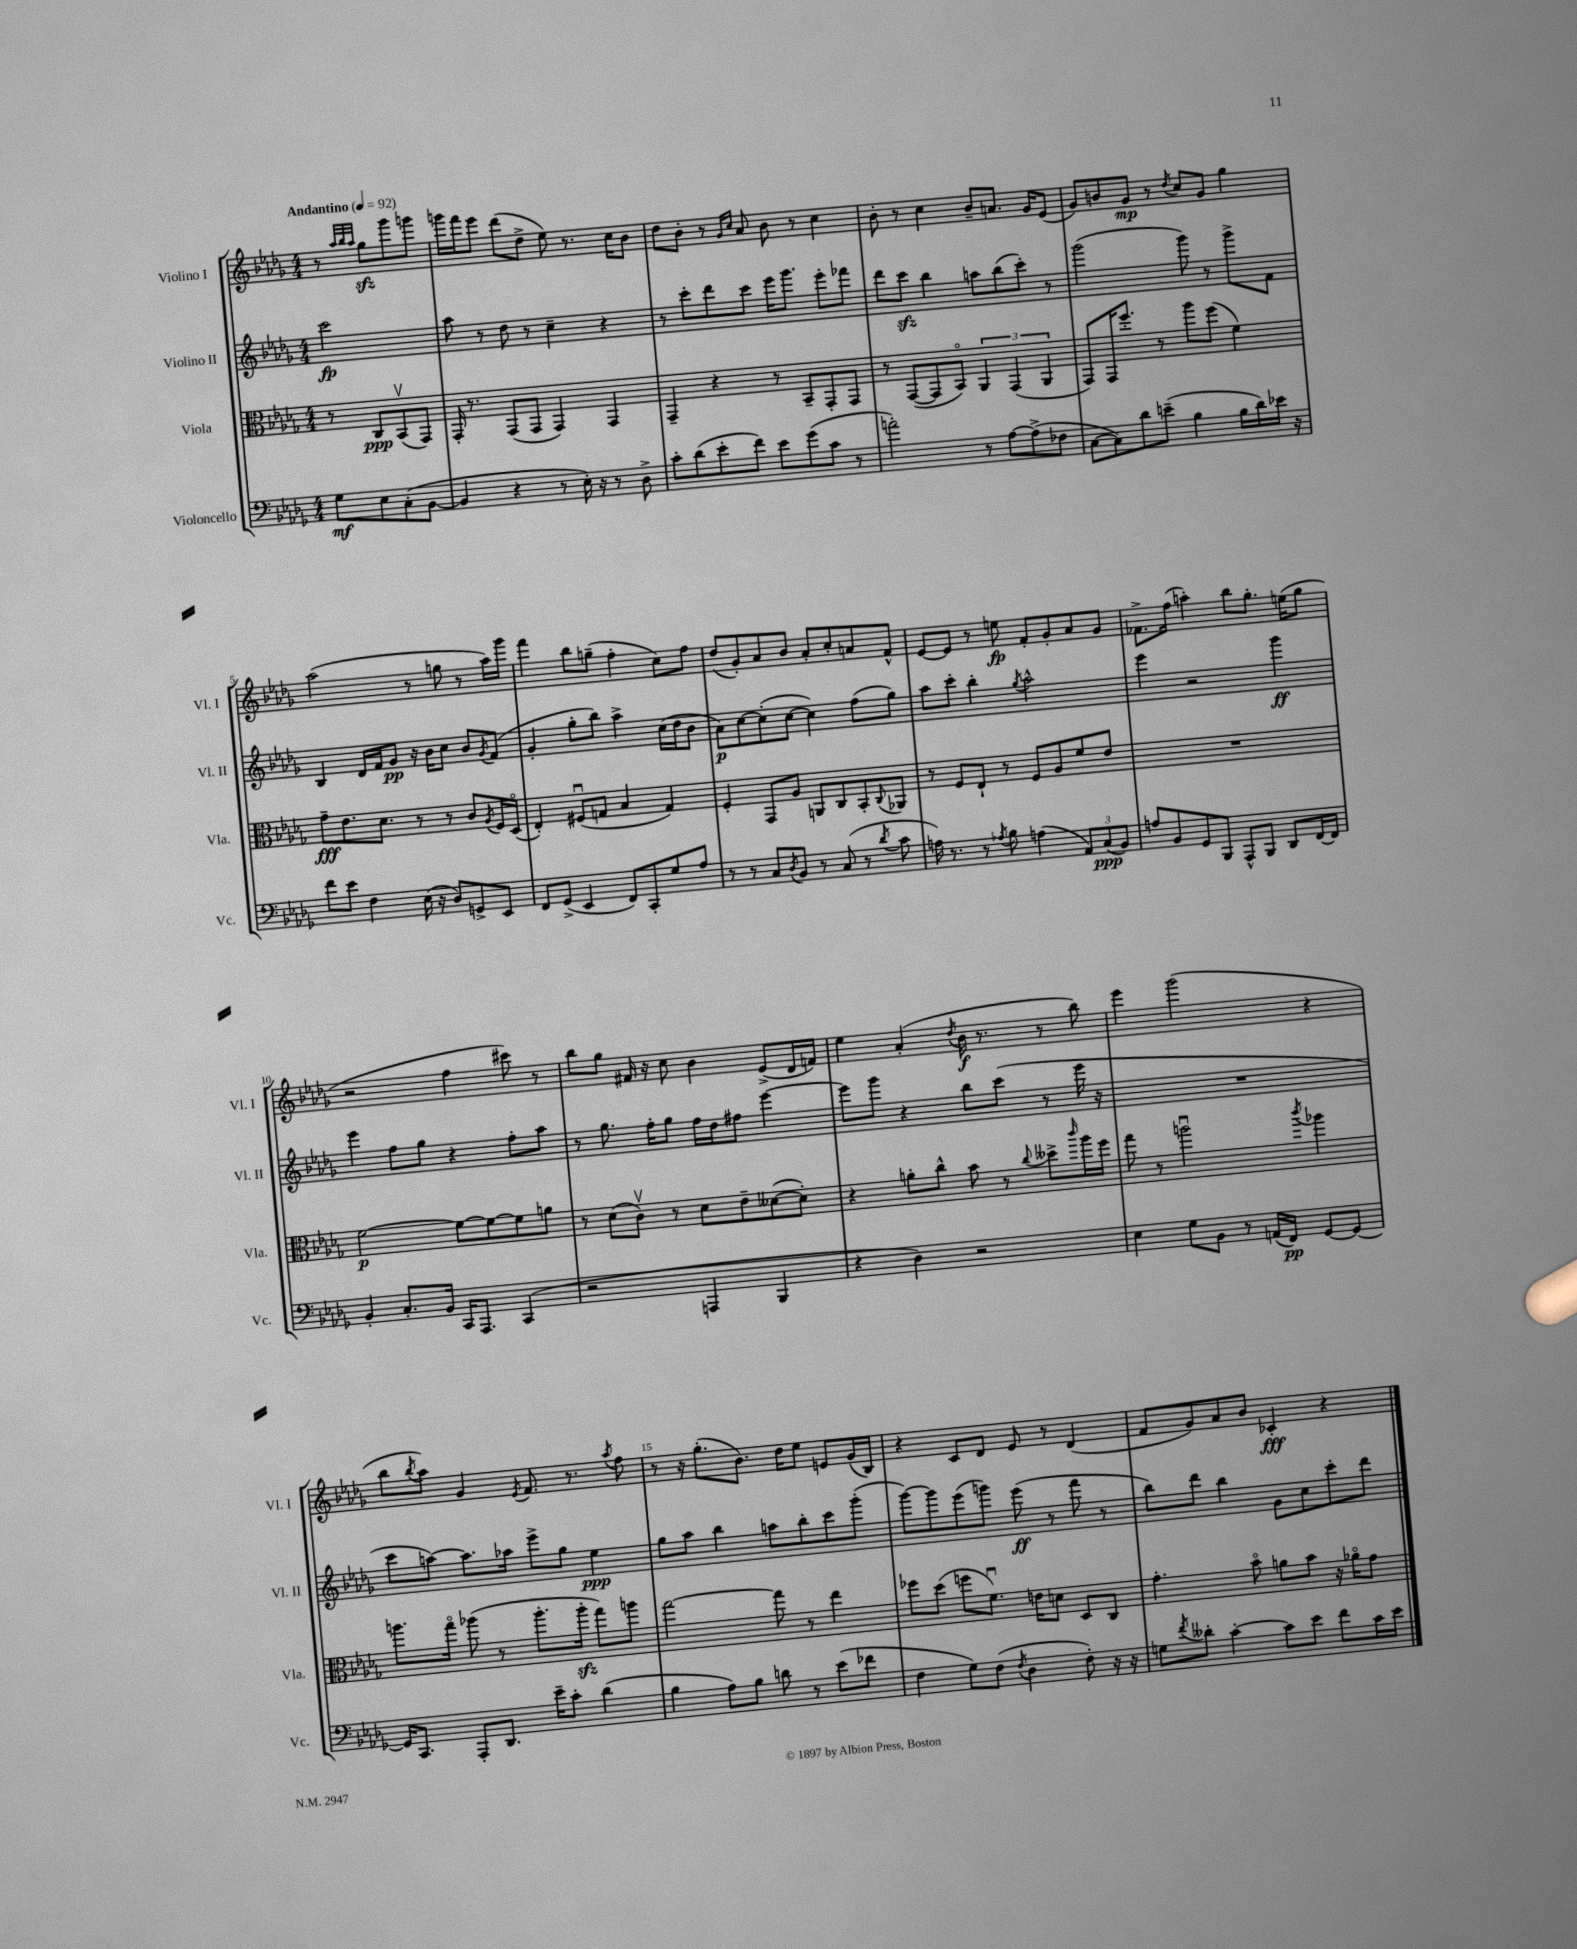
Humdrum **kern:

**kern	**kern	**kern	**kern
*staff4	*staff3	*staff2	*staff1
*clefF4	*clefC3	*clefG2	*clefG2
*k[b-e-a-d-g-]	*k[b-e-a-d-g-]	*k[b-e-a-d-g-]	*k[b-e-a-d-g-]
*M4/4	*M4/4	*M4/4	*M4/4
*MM92	*MM92	*MM92	*MM92
8G-	8r	2ccc	8r
.	.	.	32qqaa-
.	.	.	32qqbb-
.	.	.	32qqaa-
8E-	8C	.	8gg-
(8C'	(8BB-v	.	8ggg-
[8BB-	8GG-)	.	8ggg
=	=	=	=
4BB-]	16GG-'	8aa-	16ggg
.	8.r	.	16fff
.	.	8r	8eee-
4r	(8GG-	8dd-	(8ddd-
.	8GG-	8r	8dd-^
8r	4GG-)	4cc~	8ee-)
16E-')	.	.	8.r
16r	.	.	.
8r	4GG-	4r	.
.	.	.	16cc
8D-^	.	.	8b-
=	=	=	=
8c'	4GG-~	8r	8dd-
(8d-	.	8ccc'	8b-'
8e-'	4r	8ddd-	8r
.	.	.	16qqg-
.	.	.	16qqcc
8f)	.	8ccc	8a-
8e-	8r	16eee-	8b-
.	.	8.ggg-	.
(8g-	8BB-~	.	8r
8c	8GG-'	8eee-'	4cc
8r	8GG-	8fff-	.
=	=	=	=
2a')	8r	8ddd-	8b-'
.	([8GG-	8ccc	8r
.	8GG-]	4bb-	4cc
.	8BB-o)	.	.
8r	6AA-	8aa	8b-~
[8A-	.	(8bb-	8.a
.	(6GG-	.	.
(8A-^]	.	8ccc')	.
.	.	.	16g-
.	6AA-	.	.
8F-	.	8r	(8e-
=	=	=	=
[8C	8GG-)	(2ggg-	8g-)
8C])	16GG-	.	8b
.	8.ff'	.	.
8d-	.	.	8g-
(8e~	8r	.	8r
.	.	.	8qdd-
4B-	8aa-	8ggg-)	8cc
.	(8ff	8r	8g-
16B-	4f)	8ggg-^	4gg-
16d-)	.	.	.
16e-	.	8f	.
16r	.	.	.
=	=	=	=
8f	8g-~	4B-	(2aa-
8e-	8.e-	.	.
4F	.	16d-	.
.	8.d-	16f	.
.	.	8g-	.
(16E-	8r	16r	8r
16r	.	16b-	.
8D-)	8r	8cc	8gg
8GG^	8c	8b-	8r
.	8qA-	8qg-	.
8EE-	16F	(8f	16aa-)
.	(16D-o	.	16ggg-
=	=	=	=
8FF	4E-')	4g-'	4fff
(8GG-^	.	.	.
4EE-	(8F#u	8gg-'	8bb-
.	8G	8bb-)	(8gg~
8FF)	4B-	4aa-^	4ff'
8CC'	.	.	.
8G-	4G)	(16cc	8cc)
.	.	16dd-	.
8A-	.	8b-	8ff
=	=	=	=
8r	4F'	8a-)	(8dd-
8r	.	[8cc	8g-')
8C	8GG-	(8cc']	8a-
8qD-	.	.	.
8BB-	8A-	[8cc	8b-
8r	8AA	4cc])	8a-'
(8C	8C	.	8cc'
8r	8BB-'	(8ff	8a
8qd-	8qqC	.	.
8c	8AA-	8gg-)	8f^^
=	=	=	=
16A)	8r	8aa-	[8e-
8.r	.	.	.
.	8F	8ccc'	8e-]
8r	8E-`	4bb-'	8r
8qA-	.	.	.
8B-	8r	.	8ee
.	.	8qgg-	.
(4A	8F	2aa-^^	8f'
.	8A-	.	8g-'
12AA-)	8f	.	8a-
(12C	.	.	.
.	8e-	.	8g-
12BB-)	.	.	.
=	=	=	=
8A	1r	4eee-	8.f-^
8BB-	.	.	.
.	.	.	(16ff
8GG-	.	2r	4aa')
8BBB-	.	.	.
8AAA-^^	.	.	8bb-
8BBB-	.	.	8.gg-'
8DD-	.	4ggg-	.
.	.	.	(16ee
[16FF	.	.	8gg-
16FF]	.	.	.
=	=	=	=
4BB-'	[2f	4eee-	2r
8.C'	.	8ff	.
.	.	8gg-	.
16BB-	.	.	.
16CC	8f_	4r	4ff
8.AAA-	.	.	.
.	8f_	.	.
(4CC	8f]	8ff'	8ccc#)
.	8a	8aa-	8r
=	=	=	=
2r	8r	8r	8bb-
.	(8d-	8.gg-	8gg-
.	8cv)	.	16f#
.	.	16ff'	16r
.	8r	8gg-	8cc
4AAA	8d-	16ff	4b-
.	.	16dd-	.
.	8e-~	8ff#	.
4BBB-	([8d--	[4eee-	(8e-^
.	8d--'])	.	16d-
.	.	.	16f)
=	=	=	=
4r	4r	8eee-]	4ee-
.	.	8ggg-	.
4D-)	8a'	4r	(4a-'
.	8cc^^	.	.
.	.	.	8qdd-
2r	8b-	8bb-	16b-
.	.	.	8.r
.	8r	(8ccc	.
.	8qqcc	.	.
.	8dd--^	8r	8r
.	16qqccc	.	.
.	16aa-	16eee-	8bb-)
.	16ff	16r	.
=	=	=	=
4E-	8gg-	1r	4eee-
.	8r	.	.
8G-	2aau	.	(2ggg-
8BB-	.	.	.
8r	.	.	.
(16AA	.	.	.
16FF)	.	.	.
.	8qccc	.	.
[8GG-	4aa-	.	4r
8GG-_	.	.	.
=	=	=	=
16GG-]	8.aa	8ccc	8bb-
8.CC	.	.	.
.	.	.	8qbb-
.	.	[8aa)	8aa-)
.	16gg-o	.	.
8AAA-'	(8aa-	8.aa]	4g-
8.DD-	8r	.	.
.	.	16aa-	.
.	.	.	8qe-
.	8.aa-'	8eee-^	8.f
16e-~	.	.	.
8c'	.	8gg-	.
.	16aa-'	.	8.r
(4d-	8gg-)	4ee-	.
.	.	.	8qaa-
.	8aa	.	8ff
=	=	=	=
4B-	[2gg-	8gg-	8r
.	.	8aa-	16r
.	.	.	(8.gg-'
8A-)	.	4bb-	.
8B-	.	.	8.b-)
8d	8gg-]	8aa	.
.	.	.	16dd-
8r	8r	8bb-'	8ee-
(8e-	4ee-	8ccc	8e
8f-	.	(8ggg-'	(16g-
.	.	.	16B-)
=	=	=	=
4F	8ff-	[8ggg-)	4r
.	(8dd-	8ggg-]	.
8G-)	8ff	(8eee-	8c
(8F	8.fu)	8ggg)	8d-
8qF	.	.	.
4D-	.	(8eee-	8e-
.	16e	.	.
.	8d	8r	8r
8F')	8D-	8fff	(4d-
16r	8C	8r	.
16r	.	.	.
=	=	=	=
8G	4.g-'	8bb-)	8f
8qf	.	.	.
8d--'	.	8ddd-	8g-)
[4c'	.	4bb-	8a-
.	8b-o	.	8b-
8c]	8a	8g-	4c-'
8e-	8b-	8cc	.
8f	16r	8ccc'	4r
.	16a-o	.	.
16c	8g-	8ddd-	.
16e-	.	.	.
==	==	==	==
*-	*-	*-	*-
